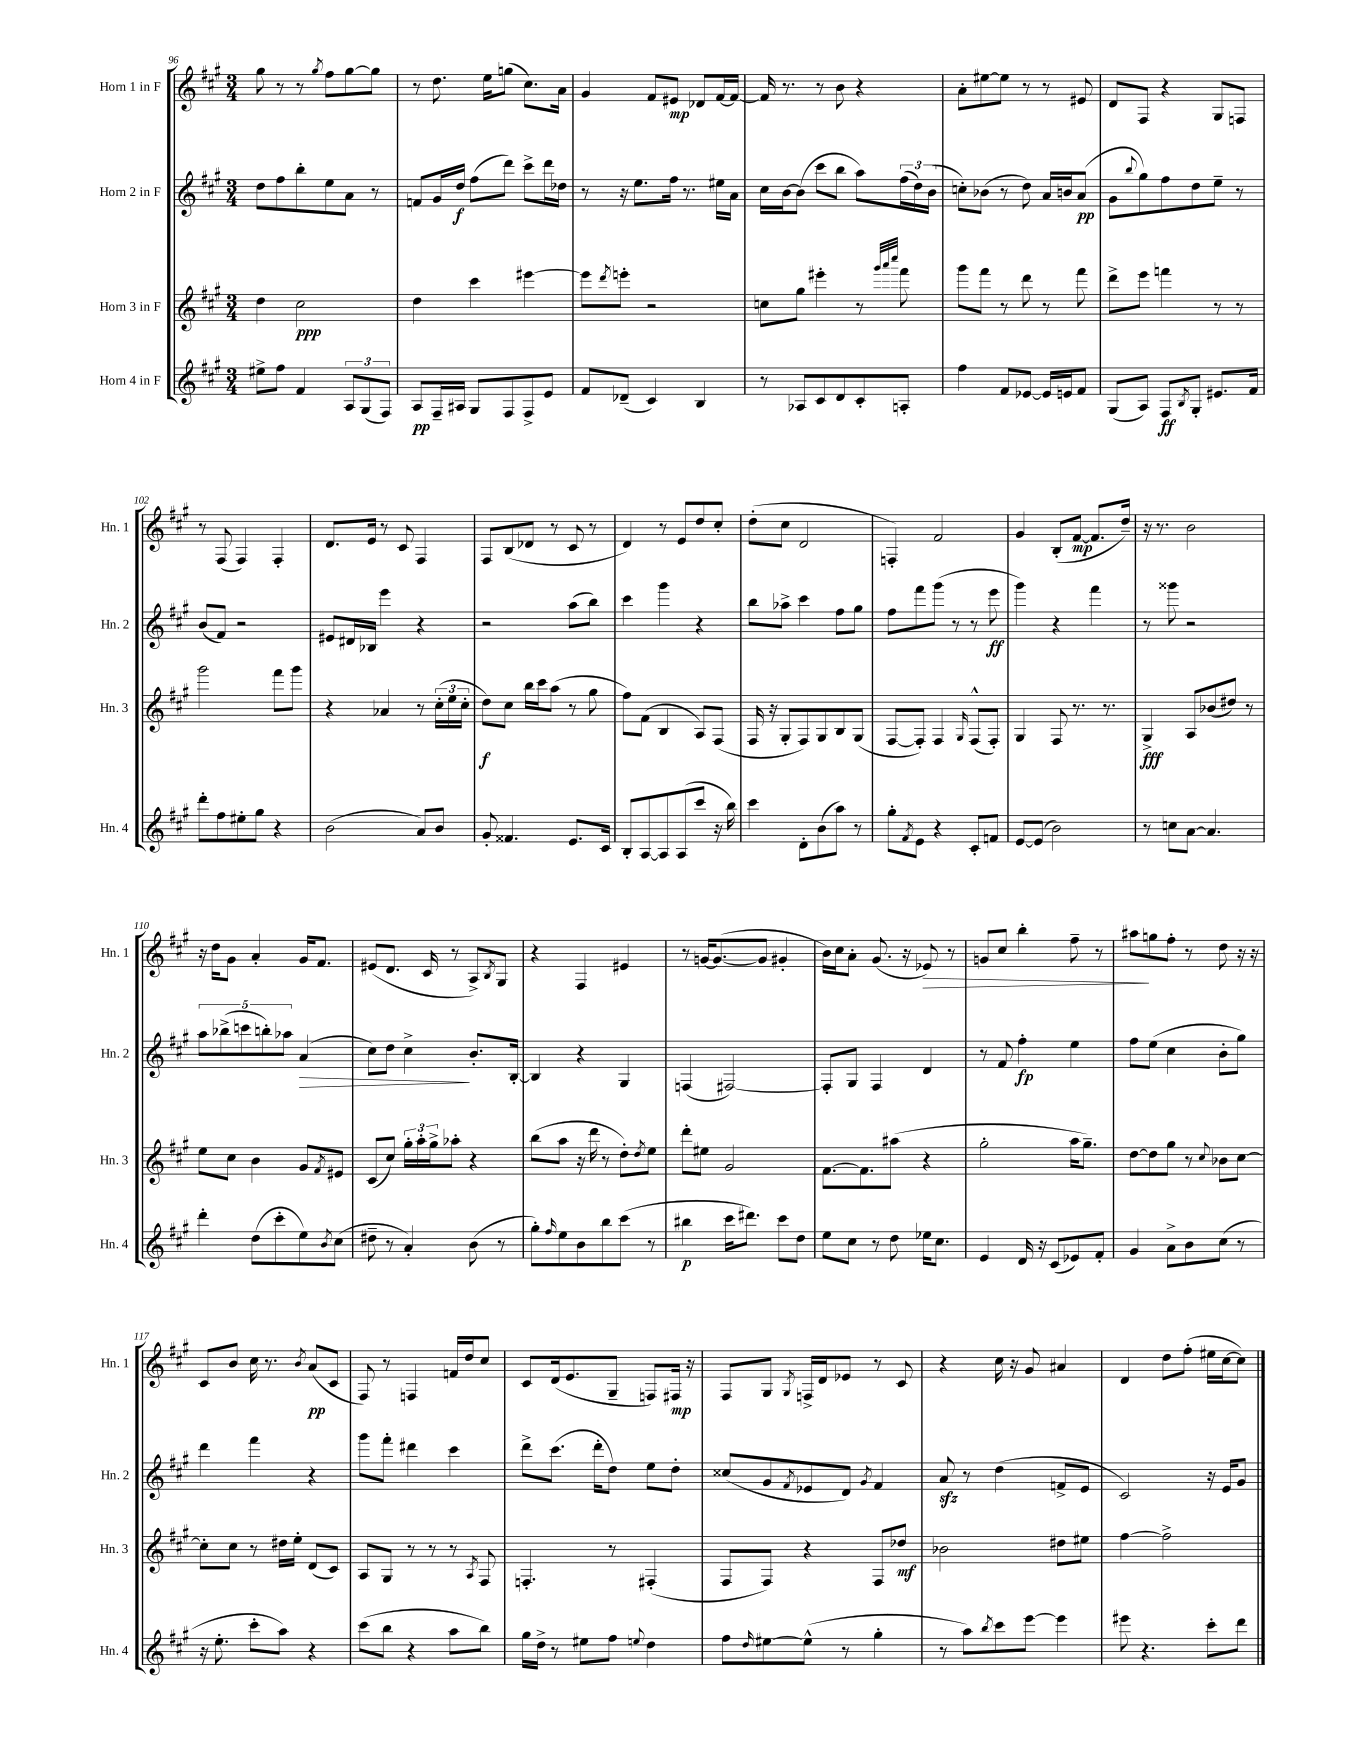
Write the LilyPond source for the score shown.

<<
\new StaffGroup <<
\new Staff = "s0" \with { instrumentName = "Horn 1 in F" shortInstrumentName = "Hn. 1" } {
    \clef treble \key a \major \numericTimeSignature \time 3/4
    gis''8 r8 r8 \acciaccatura { gis''8 } fis''8 gis''8~ gis''8 |
    r8 d''8. e''16 g''8( cis''8.) a'16 |
    gis'4 fis'8 eis'8\mp des'8 fis'16~ fis'16~ |
    fis'16 r8. r8 b'8 r4 |
    a'8-. eis''8~ eis''8 r8 r8 eis'8 |
    d'8 fis8 r4 gis8 f8 |
    r8 fis8( fis4) fis4-. |
    d'8. e'16 r8 cis'8 fis4 |
    fis8 b8( des'8 r8 cis'8 r8 |
    d'4) r8 e'8 d''8 cis''8-. |
    d''8-.( cis''8 d'2 |
    f4-.) fis'2 |
    gis'4 b8-.( fis'8~\mp fis'8. d''16--) |
    r16 r8. b'2 |
    r16 d''16 gis'8 a'4-. gis'16 fis'8. |
    eis'8( d'8. cis'16 r8 a8->) \acciaccatura { b8 } gis8 |
    r4 fis4 eis'4 |
    r8 g'16~ g'8.~( g'8 gis'4-. |
    b'16) cis''16 a'8-. gis'8.( r16 ees'8\>) r8 |
    g'8 cis''8 b''4-. fis''8-- r8 |
    ais''8\! g''8 fis''8-. r8 d''8 r16 r16 |
    cis'8 b'8 cis''16 r8. \acciaccatura { b'8 } a'8\pp( cis'8 |
    fis8) r8 f4 f'16 d''16 cis''8 |
    cis'8 d'16( e'8. gis8-- f8) fis16\mp r16 |
    fis8 gis8 \acciaccatura { gis8 } f16-> d'16 ees'8 r8 cis'8 |
    r4 cis''16 r16 gis'8 ais'4 |
    d'4 d''8 fis''8-.( eis''16 cis''16~ cis''8) \bar "|." |
}
\new Staff = "s1" \with { instrumentName = "Horn 2 in F" shortInstrumentName = "Hn. 2" } {
    \clef treble \key a \major \numericTimeSignature \time 3/4
    d''8 fis''8 b''8-. e''8 a'8 r8 |
    f'8 gis'16 d''16\f fis''8( d'''8) cis'''8-> d'''16 des''16 |
    r8 r16 e''8. fis''16 r8. eis''16 a'16 |
    cis''16 b'16~ b'8( cis'''8 b''8 a''8) \tuplet 3/2 { fis''16( d''16) b'16( } |
    c''8-.) bes'8( r8 d''8) a'16 b'16 a'8\pp( |
    gis'8 \appoggiatura { b''8 } gis''8) fis''8 d''8 e''8-- r8 |
    b'8( fis'8) r2 |
    eis'8 dis'16 bes16 e'''4 r4 |
    r2 a''8( b''8) |
    cis'''4 gis'''4 r4 |
    b''8 aes''8-> cis'''4 fis''8 gis''8 |
    fis''8 fis'''8 gis'''8( r8 r8 e'''8\ff |
    gis'''4) r4 fis'''4 |
    r8 gisis'''8 r2 |
    \tuplet 5/4 { a''8 bes''8->( c'''8 b''8-.) aes''8 } a'4\>( |
    cis''8) d''8 cis''4->\! b'8.-. b16~-. |
    b4 r4 gis4 |
    f4( fis2~) |
    fis8-. gis8 fis4 d'4 |
    r8 fis'8 fis''4-.\fp e''4 |
    fis''8 e''8( cis''4 b'8-. gis''8) |
    d'''4 fis'''4 r4 |
    gis'''8 fis'''8-. dis'''4 cis'''4 |
    d'''8-> cis'''8.( d'''16-. d''8) e''8 d''8-. |
    cisis''8( gis'8 \acciaccatura { fis'8 } ees'8 d'8) \acciaccatura { gis'8 } fis'4 |
    a'8\sfz r8 d''4( f'8-> e'8 |
    cis'2) r16 e'16 gis'8 \bar "|." |
}
\new Staff = "s2" \with { instrumentName = "Horn 3 in F" shortInstrumentName = "Hn. 3" } {
    \clef treble \key a \major \numericTimeSignature \time 3/4
    d''4 cis''2\ppp |
    d''4 cis'''4 eis'''4~ |
    eis'''8 \acciaccatura { d'''8 } e'''8-. r2 |
    c''8 gis''8 eis'''4-. r8 \grace { gis'''32 a'''32 cis''''32 } fis'''8 |
    gis'''8 fis'''8 r8 d'''8 r8 fis'''8 |
    d'''8-> e'''8 f'''4 r8 r8 |
    gis'''2 fis'''8 gis'''8 |
    r4 aes'4 r8 \tuplet 3/2 { cis''16-.( e''16 cis''16-. } |
    d''8\f) cis''8 b''16 cis'''16 a''8( r8 gis''8 |
    fis''8) fis'8( b4 a8) fis8( |
    fis16 r16 gis8-. fis8) gis8 b8 gis8( |
    fis8~ fis8-.) fis4 \grace { gis16 } fis8-^( fis8-.) |
    gis4 fis8 r8. r8. |
    gis4->\fff a8 bes'8( dis''8) r8 |
    e''8 cis''8 b'4 gis'8 \acciaccatura { fis'8 } eis'8 |
    cis'8( cis''8) \tuplet 3/2 { gis''16-. a''16-. gis''16-> } aes''8-. r4 |
    b''8( a''8 r16 d'''16 r8 d''8-.) \acciaccatura { d''8 } e''8 |
    d'''8-. eis''8 gis'2 |
    fis'8.~ fis'8. ais''8( r4 |
    gis''2-. a''16 gis''8.--) |
    d''8~ d''8 gis''8 r8 \appoggiatura { cis''8 } bes'8 cis''8~ |
    cis''8-. cis''8 r8 dis''16 e''16-. d'8( cis'8) |
    a8 gis8 r8 r8 r8 \acciaccatura { a8 } fis8 |
    f4.-. r8 fis4-.( |
    fis8 fis8) r4 fis8 des''8\mf |
    bes'2 dis''8 eis''8 |
    fis''4~ fis''2-> \bar "|." |
}
\new Staff = "s3" \with { instrumentName = "Horn 4 in F" shortInstrumentName = "Hn. 4" } {
    \clef treble \key a \major \numericTimeSignature \time 3/4
    eis''8-> fis''8 fis'4 \tuplet 3/2 { a8 gis8( fis8) } |
    a8\pp fis16-- ais16 gis8 fis8 fis8-> e'8 |
    fis'8 des'8--( cis'4) b4 |
    r8 aes8 cis'8 d'8 cis'8-. a8-. |
    fis''4 fis'8 ees'8~ ees'16 e'16 fis'8 |
    gis8( a8) fis8\ff \acciaccatura { b8 } gis8-. eis'8. fis'16 |
    d'''8-. fis''8 eis''8-. gis''8 r4 |
    b'2( a'8) b'8 |
    gis'8-. fisis'4. e'8. cis'16 |
    b8-. a8~ a8 a8( cis'''8 r16 b''16) |
    cis'''4 d'8-. b'8( a''8) r8 |
    gis''8-. \acciaccatura { fis'8 } e'8 r4 cis'8-. f'8 |
    e'8~ e'8( b'2) |
    r8 c''8 a'8~ a'4. |
    d'''4-. d''8( cis'''8-. e''8) \acciaccatura { b'8 } cis''8( |
    dis''8-- r8 a'4-.) b'8( r8 |
    gis''8-.) \grace { fis''16 } e''8 b'8 b''8 cis'''8( r8 |
    bis''4\p cis'''16 dis'''8.) cis'''8 d''8 |
    e''8 cis''8 r8 d''8 ees''16 cis''8. |
    e'4 d'16 r16 cis'8( ees'8) fis'8-. |
    gis'4 a'8-> b'8 cis''8( r8 |
    r16 e''8.-. cis'''8-. a''8) r4 |
    cis'''8( b''8 r4 a''8 b''8) |
    gis''16 d''16-> r8 eis''8 fis''8 \appoggiatura { e''8 } d''4 |
    fis''8 \grace { d''16 } eis''8~ eis''8-^( r8 gis''4-. |
    r8 a''8) \acciaccatura { b''8 } cis'''8 e'''8~ e'''4 |
    eis'''8 r4. cis'''8-. d'''8 \bar "|." |
}
>>
>>
\layout { \context { \Score currentBarNumber = #96 } }
